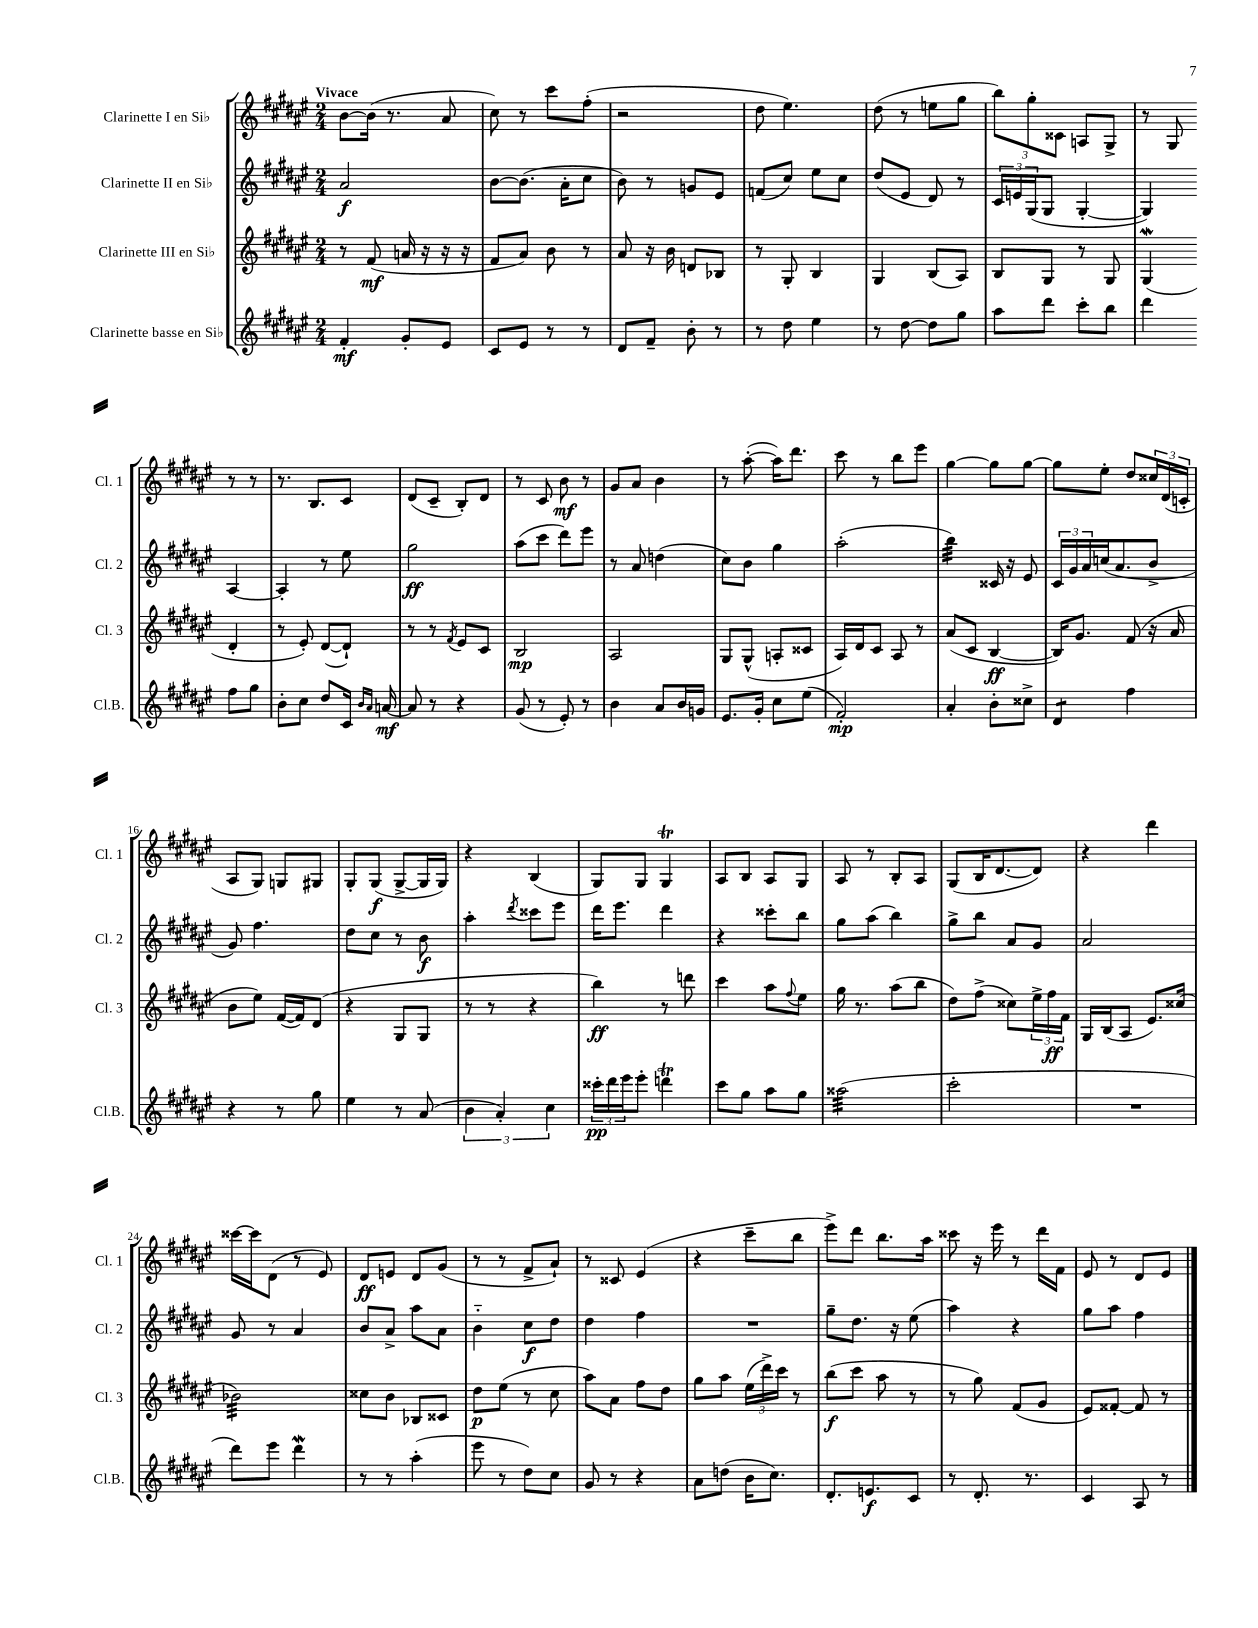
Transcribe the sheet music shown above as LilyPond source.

<<
\new StaffGroup <<
\new Staff = "s0" \with { instrumentName = "Clarinette I en Sib" shortInstrumentName = "Cl. 1" } {
    \clef treble \key fis \major \numericTimeSignature \time 2/4 \tempo "Vivace"
    b'8~ b'16( r8. ais'8 |
    cis''8) r8 cis'''8 fis''8-.( |
    r2 |
    dis''8 eis''4.) |
    dis''8( r8 e''8 gis''8 |
    \tuplet 3/2 { b''8) gis''8-. cisis'8 } a8 gis8-> |
    r8 gis8 r8 r8 |
    r8. b8. cis'8 |
    dis'8( cis'8-- b8-.) dis'8 |
    r8 cis'8 b'8\mf r8 |
    gis'8 ais'8 b'4 |
    r8 ais''8~-.( ais''16) dis'''8. |
    cis'''8 r8 b''8 eis'''8 |
    gis''4~ gis''8 gis''8~ |
    gis''8 eis''8-. dis''8 \tuplet 3/2 { cisis''16 dis'16( c'16-. } |
    ais8 gis8) g8 gis8 |
    gis8-. gis8\f( gis8~-> gis16 gis16) |
    r4 b4( |
    gis8) gis8 gis4\trill |
    ais8 b8 ais8 gis8 |
    ais8 r8 b8-. ais8 |
    gis8( b16 dis'8.~ dis'8) |
    r4 dis'''4 |
    cisis'''16~ cisis'''16 dis'8( r8 eis'8) |
    dis'8\ff e'8 dis'8 gis'8( |
    r8 r8 fis'8-> ais'8-!) |
    r8 cisis'8 eis'4( |
    r4 cis'''8-- b''8 |
    eis'''8->) dis'''8 b''8. ais''16 |
    cisis'''8 r16 eis'''16 r8 dis'''16 fis'16 |
    eis'8 r8 dis'8 eis'8 \bar "|." |
}
\new Staff = "s1" \with { instrumentName = "Clarinette II en Sib" shortInstrumentName = "Cl. 2" } {
    \clef treble \key fis \major \numericTimeSignature \time 2/4
    ais'2\f |
    b'8~ b'8.( ais'16-. cis''8 |
    b'8) r8 g'8 eis'8 |
    f'8( cis''8) eis''8 cis''8 |
    dis''8( eis'8 dis'8) r8 |
    \tuplet 3/2 { cis'16 e'16 gis16( } gis8 gis4~-. |
    gis4) ais4~ |
    ais4-. r8 eis''8 |
    gis''2\ff |
    ais''8( cis'''8 dis'''8) eis'''8 |
    r8 ais'8 d''4( |
    cis''8) b'8 gis''4 |
    ais''2-.( |
    b''4:32) cisis'16 r16 eis'8 |
    \tuplet 3/2 { cis'16 gis'16 ais'16 } c''16( ais'8. b'8-> |
    gis'8) fis''4. |
    dis''8 cis''8 r8 b'8\f |
    ais''4-. \acciaccatura { dis'''8 } cisis'''8 eis'''8 |
    dis'''16 eis'''8. dis'''4 |
    r4 cisis'''8-. b''8 |
    gis''8 ais''8( b''4) |
    gis''8-> b''8 ais'8 gis'8 |
    ais'2 |
    gis'8 r8 ais'4 |
    b'8 ais'8-> ais''8 ais'8 |
    b'4-_ cis''8\f dis''8 |
    dis''4 fis''4 |
    R2 |
    gis''8-- dis''8. r16 eis''8( |
    ais''4) r4 |
    gis''8 ais''8 fis''4 \bar "|." |
}
\new Staff = "s2" \with { instrumentName = "Clarinette III en Sib" shortInstrumentName = "Cl. 3" } {
    \clef treble \key fis \major \numericTimeSignature \time 2/4
    r8 fis'8\mf( a'16 r16 r16 r16 |
    fis'8 ais'8) b'8 r8 |
    ais'8 r16 b'16 d'8 bes8 |
    r8 gis8-. b4 |
    gis4 b8( ais8) |
    b8 gis8 r8 gis8 |
    gis4\mordent( dis'4-. |
    r8 eis'8-.) dis'8~( dis'8-!) |
    r8 r8 \acciaccatura { fis'8 } eis'8 cis'8 |
    b2\mp |
    ais2 |
    gis8 gis8-^( a8-. cisis'8 |
    ais16) dis'16 cis'8 ais8 r8 |
    ais'8( cis'8 b4~\ff |
    b16) gis'8. fis'8( r16 ais'16 |
    b'8 eis''8) fis'16~( fis'16) dis'8( |
    r4 gis8 gis8 |
    r8 r8 r4 |
    b''4\ff) r8 d'''8 |
    cis'''4 ais''8 \appoggiatura { fis''8 } eis''8 |
    gis''16 r8. ais''8( b''8 |
    dis''8) fis''8->( cisis''8) \tuplet 3/2 { eis''16-> fis''16\ff fis'16 } |
    gis16 b16( ais8 eis'8.) cisis''16( |
    bes'2:32) |
    cisis''8 b'8 bes8 cisis'8 |
    dis''8\p eis''8( r8 cis''8 |
    ais''8) ais'8 fis''8 dis''8 |
    gis''8 ais''8 \tuplet 3/2 { eis''16( dis'''16->) cis'''16 } r8 |
    b''8\f( cis'''8 ais''8 r8 |
    r8 gis''8) fis'8( gis'8 |
    eis'8) fisis'8~-. fisis'8 r8 \bar "|." |
}
\new Staff = "s3" \with { instrumentName = "Clarinette basse en Sib" shortInstrumentName = "Cl.B." } {
    \clef treble \key fis \major \numericTimeSignature \time 2/4
    fis'4-.\mf gis'8-. eis'8 |
    cis'8 eis'8 r8 r8 |
    dis'8 fis'8-- b'8-. r8 |
    r8 dis''8 eis''4 |
    r8 dis''8~ dis''8 gis''8 |
    ais''8 dis'''8 cis'''8-. b''8 |
    dis'''4 fis''8 gis''8 |
    b'8-. cis''8 dis''8 cis'16 \grace { b'16 ais'16 } a'16~\mf |
    a'8 r8 r4 |
    gis'8( r8 eis'8-.) r8 |
    b'4 ais'8 b'16 g'16 |
    eis'8. gis'16-. cis''8 eis''8( |
    fis'2-.\mp) |
    ais'4-. b'8-. cisis''8-> |
    dis'4:8 fis''4 |
    r4 r8 gis''8 |
    eis''4 r8 ais'8( |
    \tuplet 3/2 { b'4 ais'4-.) cis''4 } |
    \tuplet 3/2 { cisis'''16-.\pp dis'''16 eis'''16 } eis'''8-. d'''4\trill |
    cis'''8 gis''8 ais''8 gis''8 |
    aisis''2:32( |
    cis'''2-. |
    R2 |
    dis'''8) eis'''8 dis'''4\mordent |
    r8 r8 ais''4-.( |
    eis'''8 r8 dis''8) cis''8 |
    gis'8 r8 r4 |
    ais'8 d''8( b'16 cis''8.) |
    dis'8.-. e'8.\f cis'8 |
    r8 dis'8.-. r8. |
    cis'4 ais8 r8 \bar "|." |
}
>>
>>
